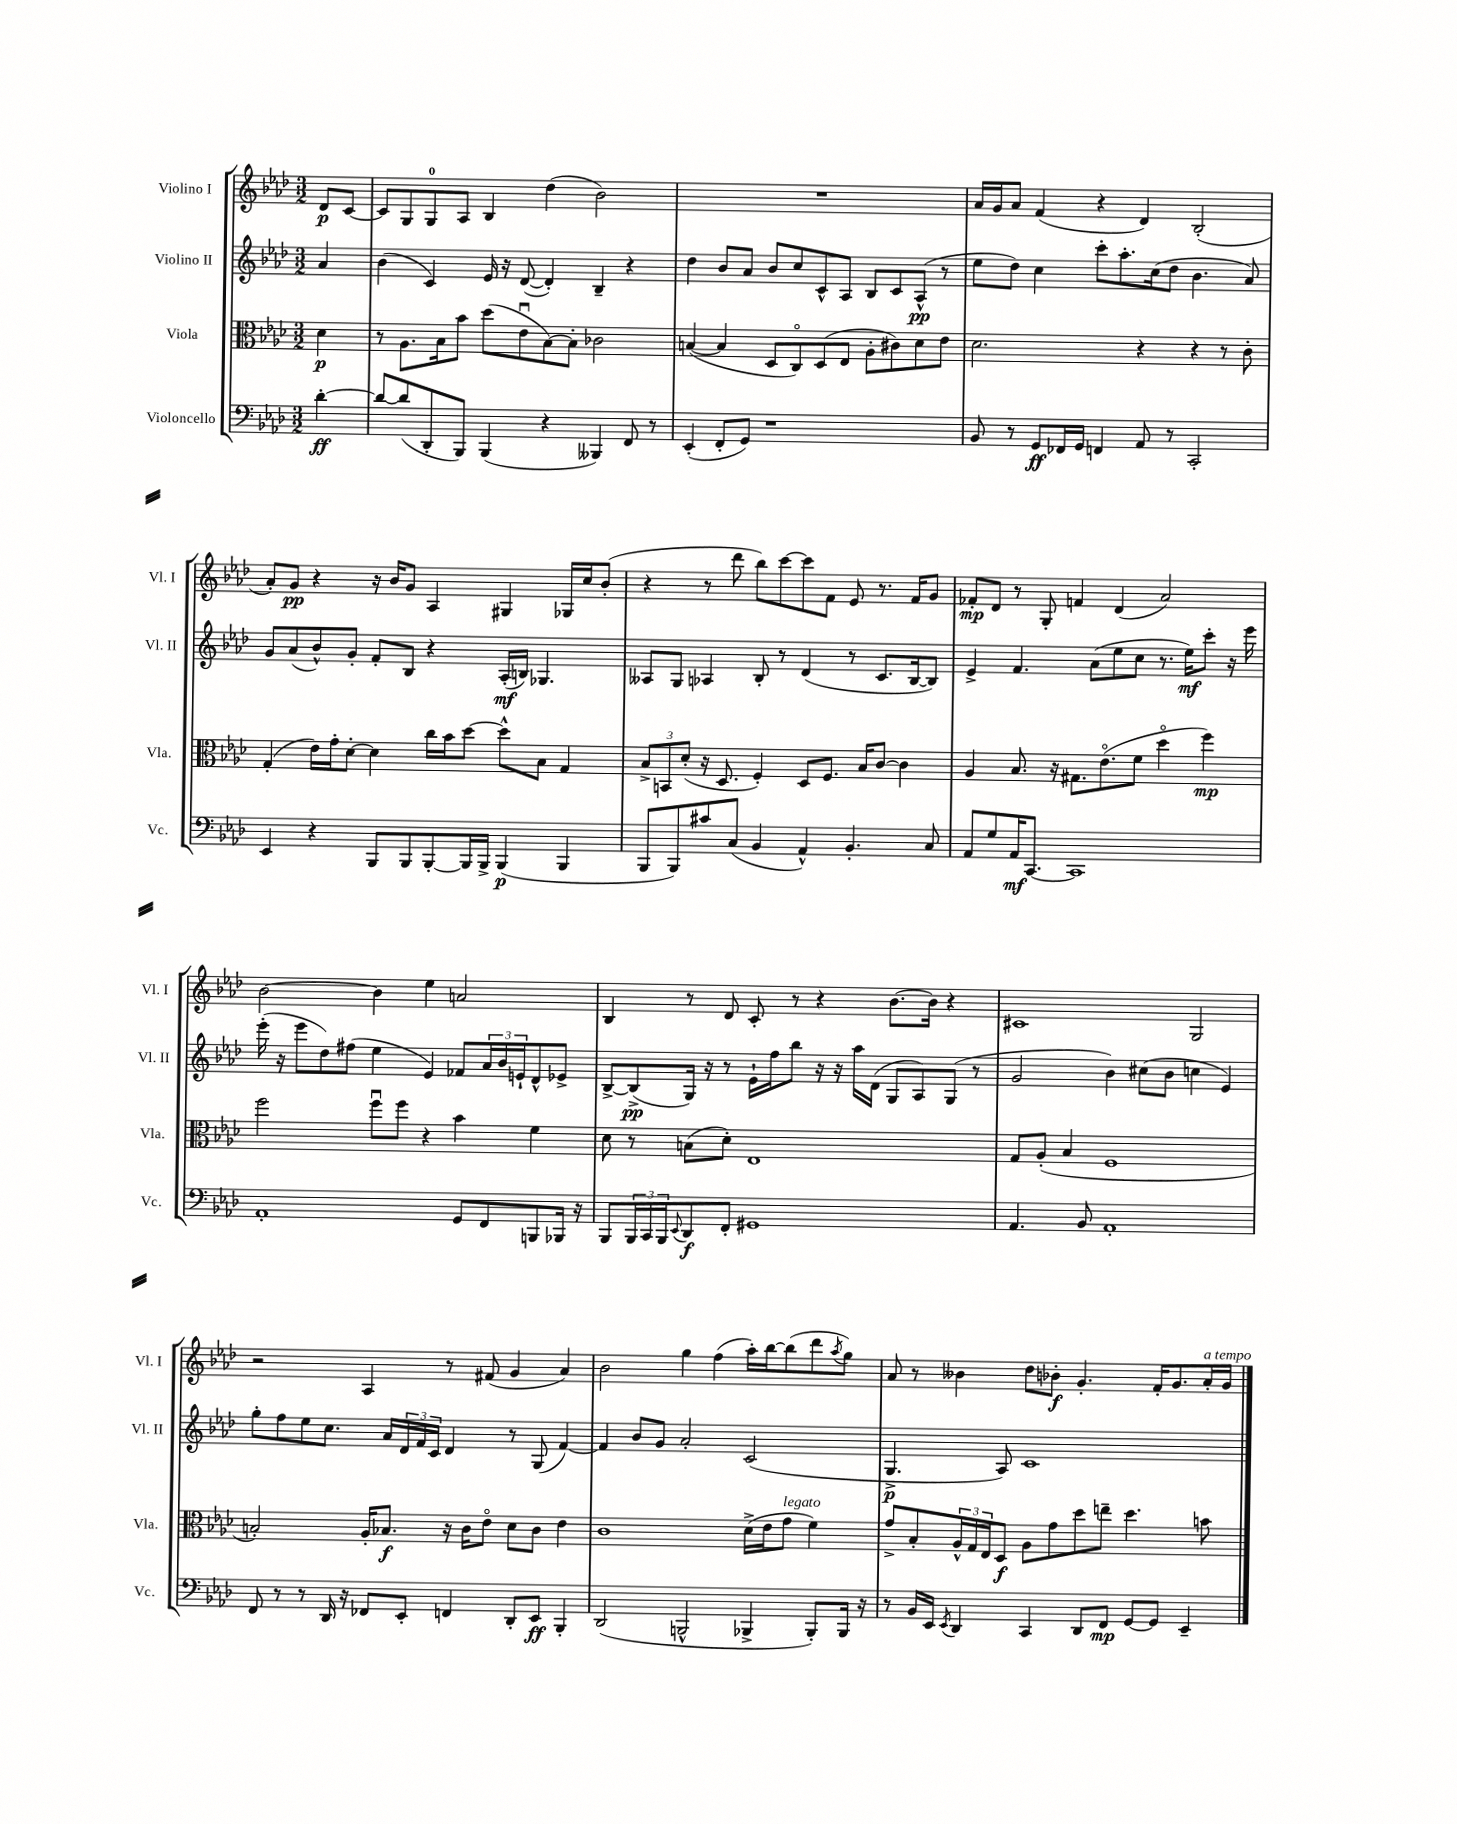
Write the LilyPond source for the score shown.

<<
\new StaffGroup <<
\new Staff = "s0" \with { instrumentName = "Violino I" shortInstrumentName = "Vl. I" } {
    \clef treble \key aes \major \numericTimeSignature \time 3/2 \partial 4
    des'8\p c'8~ |
    c'8 g8 g8-0 aes8 bes4 des''4( bes'2) |
    R1. |
    aes'16 g'16 aes'8 f'4( r4 des'4) bes2-.( |
    aes'8-.) g'8\pp r4 r16 bes'16 g'8 aes4 gis4 ges16 c''16 bes'8-.( |
    r4 r8 des'''8 bes''8) c'''8~ c'''8 f'8 ees'8 r8. f'16 g'8 |
    fes'8-.\mp des'8 r8 g8-. f'4 des'4( aes'2) |
    bes'2~ bes'4 ees''4 a'2 |
    bes4 r8 des'8 c'8-. r8 r4 bes'8.~ bes'16 r4 |
    cis'1 g2 |
    r2 aes4 r8 fis'8( g'4 aes'4) |
    bes'2 g''4 f''4( aes''16-.) bes''16~ bes''8( des'''8 \acciaccatura { aes''8 } g''8) |
    aes'8 r8 beses'4 des''8 bes'8-.\f g'4.-. f'16-. g'8. aes'16-.^\markup { \italic "a tempo" } g'16 \bar "|." |
}
\new Staff = "s1" \with { instrumentName = "Violino II" shortInstrumentName = "Vl. II" } {
    \clef treble \key aes \major \numericTimeSignature \time 3/2 \partial 4
    aes'4 |
    bes'4( c'4) ees'16 r16 des'8~( des'4-.) bes4-- r4 |
    des''4 bes'8 aes'8 bes'8 c''8 c'8-^ aes8 bes8 c'8 aes8-^\pp( r8 |
    ees''8 des''8) c''4 c'''8-. aes''8.-. c''16( des''8 bes'4. aes'8) |
    g'8 aes'8( bes'8-^) g'8-. f'8-. bes8 r4 aes16-.\mf( b16) ges4. |
    aeses8 g8 aes4 bes8-. r8 des'4( r8 c'8. bes16~ bes8) |
    ees'4-> f'4. aes'8( ees''8 c''8 r8. ees''16\mf) c'''8-. r16 ees'''16 |
    ees'''16-.( r16 ees'''8 des''8) fis''8( ees''4 ees'4) fes'8 \tuplet 3/2 { aes'16 bes'16 e'16-! } des'8-^ ees'8-> |
    bes8~-> bes8->\pp( g16) r16 r8 ees'16-! f''16 bes''8 r16 r16 aes''16 des'16( g8 aes8) g8( r8 |
    g'2 bes'4) cis''8( bes'8 c''4 ees'4) |
    g''8-. f''8 ees''8 c''8. aes'16 \tuplet 3/2 { des'16 f'16 c'16 } des'4 r8 g8( f'4~) |
    f'4 bes'8 g'8 aes'2-. c'2( |
    g4.->\p aes8) c'1 \bar "|." |
}
\new Staff = "s2" \with { instrumentName = "Viola" shortInstrumentName = "Vla." } {
    \clef alto \key aes \major \numericTimeSignature \time 3/2 \partial 4
    des'4\p |
    r8 aes8. bes16 bes'8 des''8( ees'8\downbow bes8~) bes8-. ces'2 |
    b4~( b4 des8 c8\flageolet) des8( ees8 aes8-. cis'8) des'8 ees'8 |
    des'2. r4 r4 r8 c'8-. |
    g4-.( ees'16) g'16-. des'8~-. des'4 c''16 bes'16 des''8~ des''8-^ bes8 g4 |
    \tuplet 3/2 { bes8-> b,8 des'8-.( } r16 des8. f4-.) des8 f8. bes16 c'8~ c'4 |
    aes4 bes8. r16 gis8. ees'8.\flageolet( f'8 des''4\flageolet f''4\mp) |
    f''2 f''8\downbow f''8 r4 bes'4 f'4 |
    des'8 r8 b8( des'8-.) ees1 |
    g8 aes8-.( bes4 f1 |
    b2-.) aes16-. bes8.\f r16 c'16 ees'8\flageolet des'8 c'8 ees'4 |
    c'1 des'16->( ees'16 g'8^\markup { \italic "legato" } f'4) |
    g'8-> bes8-. \tuplet 3/2 { aes16-^ g16 ees16 } des8\f aes8 g'8 des''8 e''8-- des''4. b'8 \bar "|." |
}
\new Staff = "s3" \with { instrumentName = "Violoncello" shortInstrumentName = "Vc." } {
    \clef bass \key aes \major \numericTimeSignature \time 3/2 \partial 4
    des'4~-.\ff |
    des'8~ des'8( des,8-. bes,,8) bes,,4( r4 beses,,4) f,8 r8 |
    ees,4-.( f,8-. g,8) r1 |
    bes,8 r8 g,8\ff fes,16 g,16 f,4 aes,8 r8 c,2-. |
    ees,4 r4 bes,,8 bes,,8 bes,,8~-. bes,,16 bes,,16-> bes,,4\p( bes,,4 |
    bes,,8 bes,,8) cis'8 c8( bes,4 aes,4-^) bes,4.-. c8 |
    aes,8 g8 aes,16\mf c,8.~ c,1 |
    aes,1-. g,8 f,8 b,,8 bes,,16 r16 |
    bes,,8 \tuplet 3/2 { bes,,16 c,16 bes,,16 } \appoggiatura { ees,8 } des,8\f f,8-. gis,1 |
    aes,4. bes,8 aes,1-. |
    f,8 r8 r8 des,16 r16 fes,8 ees,8-. f,4 des,8-. ees,8\ff bes,,4-. |
    des,2( b,,2-^ bes,,4-> bes,,8-.) bes,,16 r16 |
    r8 bes,16 ees,16 \acciaccatura { ees,8 } des,4 c,4 des,8 f,8\mp g,8~ g,8 ees,4-- \bar "|." |
}
>>
>>
\layout { \context { \Score \remove "Bar_number_engraver" } }
